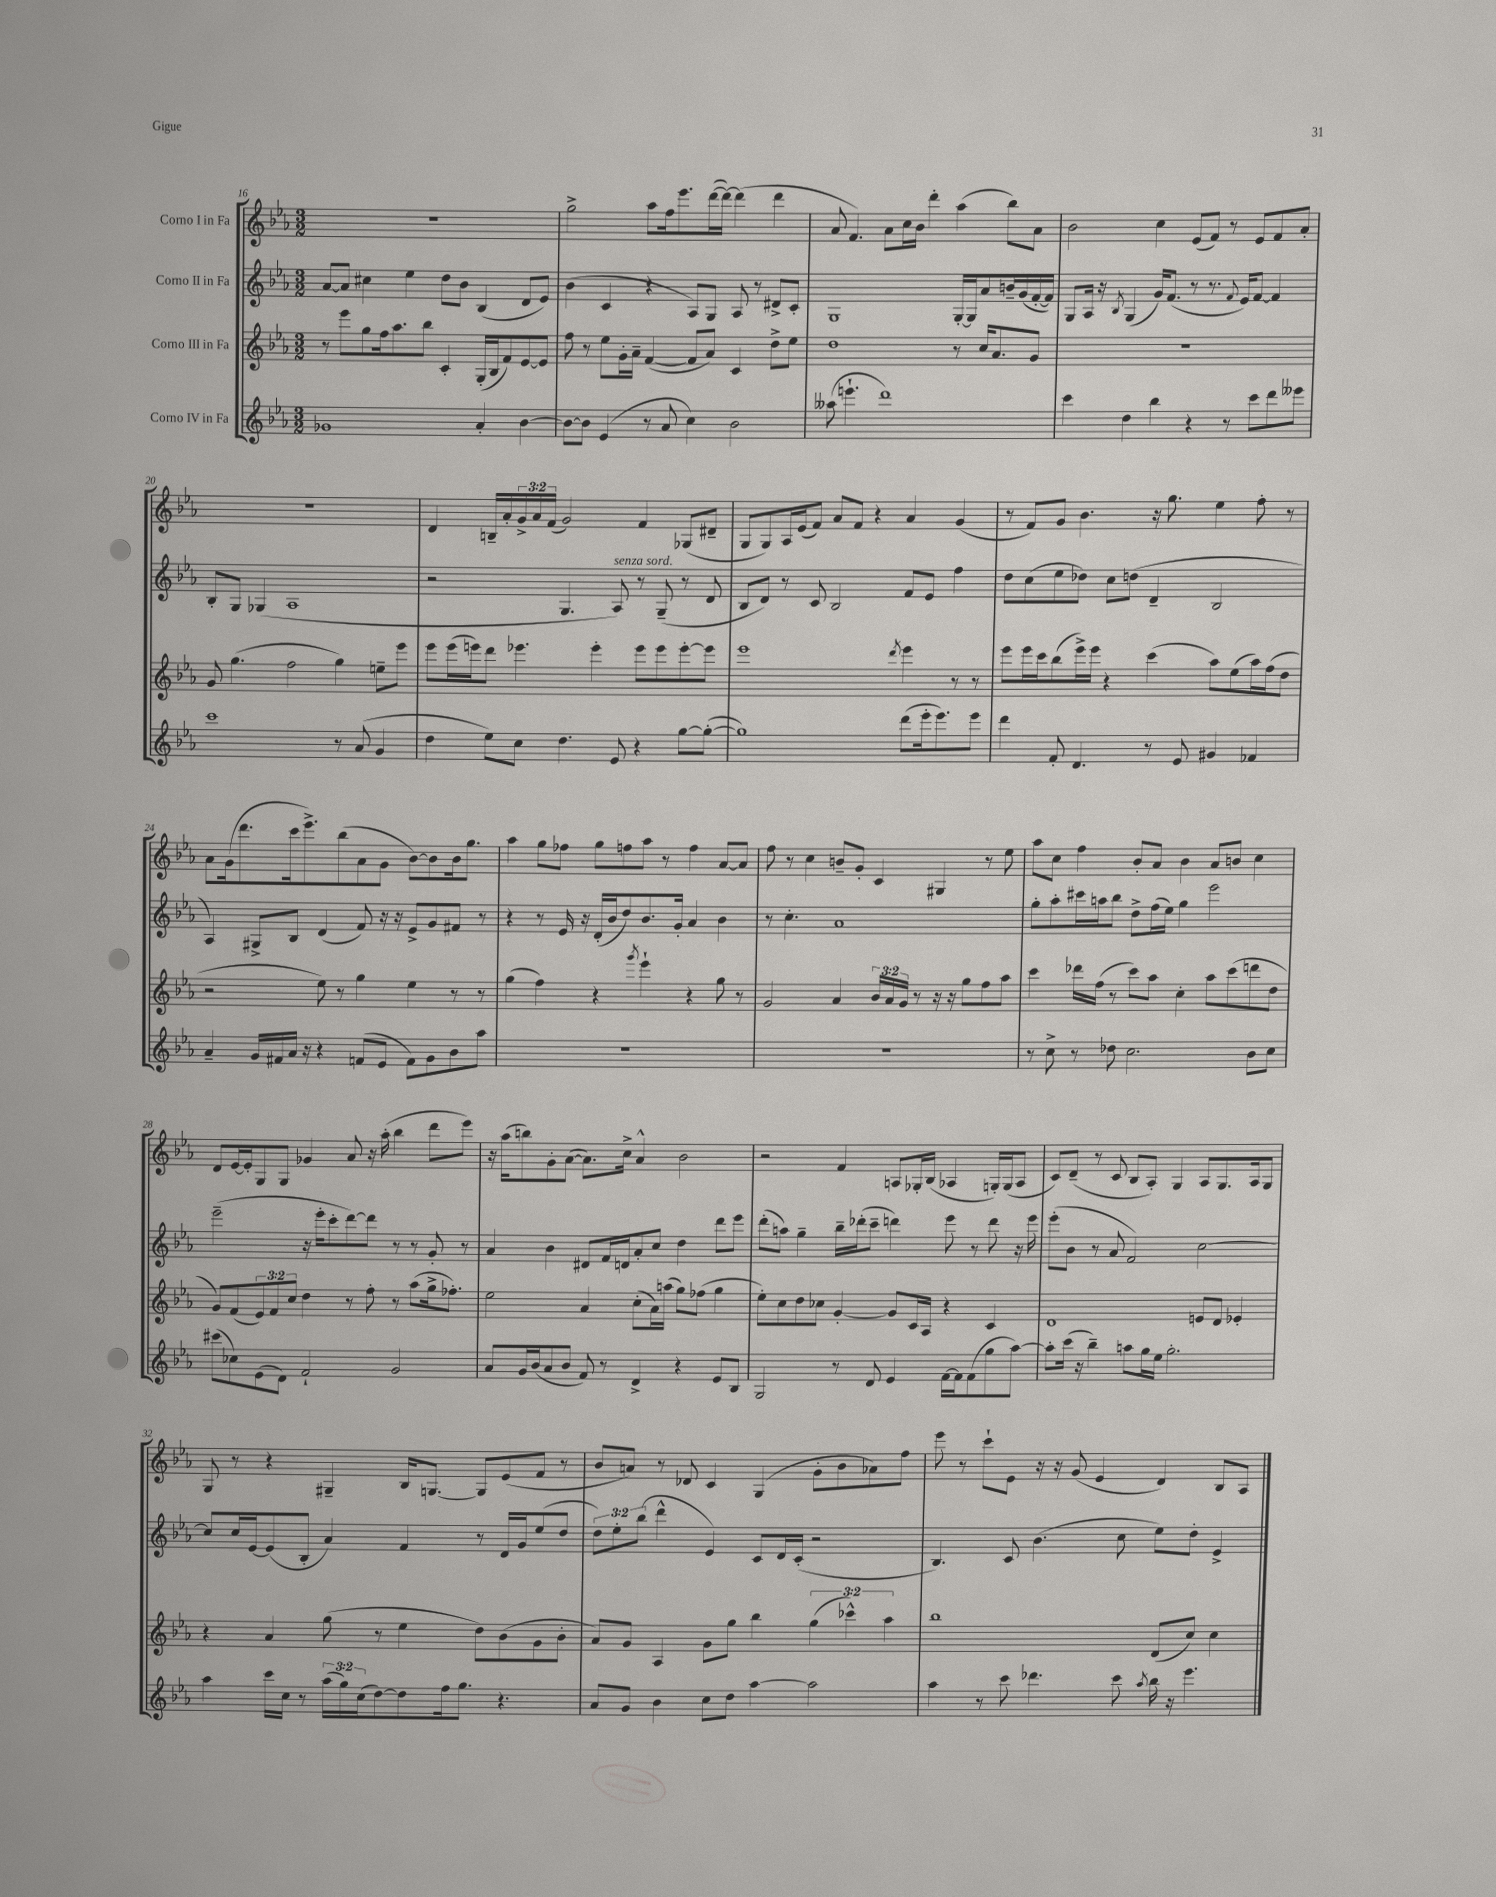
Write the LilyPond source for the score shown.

<<
\new StaffGroup <<
\new Staff = "s0" \with { instrumentName = "Corno I in Fa" } {
    \clef treble \key ees \major \numericTimeSignature \time 3/2 \override Staff.TupletNumber.text = #tuplet-number::calc-fraction-text
    R1. |
    g''2-> aes''8 f''16 ees'''8. d'''16~( d'''16~) d'''4( d'''4 |
    aes'8 f'4.) aes'8 c''16 bes'16 d'''4-. aes''4( bes''8) aes'8 |
    bes'2 c''4 ees'8( f'8) r8 ees'8 f'8 aes'8-. |
    r1. |
    d'4 b16-- aes'16-. \tuplet 3/2 { g'16-> aes'16 f'16( } g'2) f'4 ges8( dis'8-- |
    g8 g8) aes16 ees'16( f'8) aes'8 f'8 r4 aes'4 g'4( |
    r8 f'8) g'8 bes'4. r16 g''8. ees''4 f''8-. r8 |
    aes'8 g'16( d'''8. c'''16 ees'''8.->) bes''8( aes'8 g'8 bes'8~) bes'8 bes'16 g''8. |
    aes''4 g''8 fes''8 g''8 f''8 aes''8 r8 f''4 aes'8~ aes'8 |
    f''8 r8 c''4 b'8-- g'8-. c'4 gis4 r8 ees''8 |
    aes''8 c''8 f''4 bes'8-. aes'8 bes'4 aes'8 b'8 c''4 |
    d'8 ees'16~ ees'16-. g8 g8 ges'4 aes'8 r16 aes''16-.( bes''4 d'''8 ees'''8) |
    r16 aes''16( b''8) g'8-. aes'8~( aes'8.) c''16-> aes'4-^ bes'2 |
    r2 f'4 a8 ges16-. bes16( aes4 g16-.) g16( aes8 |
    c'8) d'8--( r8 c'8 bes8 aes8-.) g4 aes8 g8. aes16 g8 |
    g8 r8 r4 gis4-- bes16 g8.~ g8 ees'8( f'8 r8 |
    bes'8 a'8) r8 des'8 c'4 g4( g'8-. bes'8 aes'8) f''8 |
    ees'''8 r8 c'''8-! ees'8 r16 r16 g'8( ees'4 d'4) bes8 aes8 \bar "|." |
}
\new Staff = "s1" \with { instrumentName = "Corno II in Fa" } {
    \clef treble \key ees \major \numericTimeSignature \time 3/2 \override Staff.TupletNumber.text = #tuplet-number::calc-fraction-text
    aes'8~ aes'8 cis''4 ees''4 d''8 bes'8 bes4( d'8 ees'8) |
    bes'4( c'4 r4 aes8) g8 aes8 r8 dis'8-> c'8-. |
    g1 g16~-. g16 aes'8 b'16-- g'16( f'16~-. f'16) |
    g8 aes16 r16 \acciaccatura { bes8 } g4( g'16) f'8.( r8 r8. \appoggiatura { f'8 } ees'16) f'8~ f'4 |
    bes8-. g8 ges4( aes1 |
    r2 g4. aes8^\markup { \italic "senza sord." }) r8 g8--( r8 d'8 |
    bes8 d'8) r8 c'8 bes2 f'8 ees'8 f''4 |
    d''8 c''8( ees''8 des''8) c''8 d''8( d'4-- bes2 |
    aes4) gis8-> bes8 d'4( f'8) r16 r16 ees'8-> g'8 fis'8 r8 |
    r4 r8 ees'16 r16 d'16-.( bes'16 d''8) bes'8. g'16-. aes'4 bes'4 |
    r8 c''4.-. aes'1 |
    g''8-. aes''8-. cis'''16 a''16 bes''8 d''8-> f''16( ees''16) g''4 ees'''2 |
    ees'''2--( r16 ees'''16-. c'''8-. d'''8~) d'''8 r8 r8 g'8-. r8 |
    aes'4 bes'4 dis'8 f'16 d'16 aes'8-. c''8 d''4 d'''8 ees'''8 |
    d'''8-.( a''8) g''4-- bes''16-- des'''16-.( c'''8-- d'''4) ees'''8 r8 d'''8 r16 ees'''16 |
    ees'''8-.( bes'8 r8 aes'8 f'2) c''2~ |
    c''8 c''16 ees'16~ ees'8( bes8-. aes'4) f'4 r8 d'16 g'16 ees''8( d''8 |
    \tuplet 3/2 { d''8) ees''8-. bes''8( } d'''4-^ ees'4) c'8 d'16 c'16-.( r2 |
    bes4.) c'8 bes'4.( c''8 ees''8) d''8-. ees'4-> \bar "|." |
}
\new Staff = "s2" \with { instrumentName = "Corno III in Fa" } {
    \clef treble \key ees \major \numericTimeSignature \time 3/2 \override Staff.TupletNumber.text = #tuplet-number::calc-fraction-text
    r8 ees'''8 g''8 f''16 aes''8. bes''8 c'4-. g16-.( bes16 f'8) ees'8~ ees'8 |
    f''8 r8 ees''8 g'16-. aes'16-- f'4~( f'8 aes'8) c'4 d''8-> ees''8 |
    d''1 r8 c''16 aes'8. g'8 |
    R1. |
    g'8 g''4.( f''2 g''4) e''8-- ees'''8 |
    ees'''8 ees'''16( e'''16) d'''8 ees'''4. ees'''4-. ees'''8 ees'''8 ees'''8~-. ees'''8 |
    ees'''1 \acciaccatura { d'''8 } ees'''4 r8 r8 |
    ees'''8 ees'''16 c'''16 bes''8( ees'''16->) ees'''16 r4 c'''4( aes''8) ees''8( aes''16) f''16( d''8 |
    r2 ees''8) r8 g''4 ees''4 r8 r8 |
    g''4( f''4) r4 \acciaccatura { g'''8 } ees'''4-! r4 g''8 r8 |
    g'2 aes'4 \tuplet 3/2 { bes'16 aes'16 g'16 } r8 r16 r16 g''8 f''8 aes''8 |
    c'''4 des'''16 f''16( r8 c'''8) aes''8 c''4-. aes''8 c'''8( d'''8 d''8 |
    g'8) f'8( \tuplet 3/2 { ees'8) f'8 c''8 } d''4 r8 f''8-. r8 aes''8( g''16-> fes''8.-.) |
    ees''2 aes'4 c''8-.( aes'16) a''16( g''8) fes''8( g''4 |
    ees''8-.) c''8 d''8 ces''8 g'4~-. g'8 c'16 aes16 r4 c'4 |
    d'1 e'8 d'8 ees'4-. |
    r4 aes'4 g''8( r8 ees''4 d''8) bes'8( g'8 bes'8-. |
    aes'8) g'8 aes4 g'8 g''8 bes''4 \tuplet 3/2 { g''4( ces'''4-^) aes''4 } |
    bes''1 d'8( c''8) c''4 \bar "|." |
}
\new Staff = "s3" \with { instrumentName = "Corno IV in Fa" } {
    \clef treble \key ees \major \numericTimeSignature \time 3/2 \override Staff.TupletNumber.text = #tuplet-number::calc-fraction-text
    ges'1 aes'4-. bes'4~ |
    bes'8~ bes'8 ees'4( r8 aes'8 c''4) bes'2 |
    aeses''8( e'''4.-! d'''1) |
    c'''4 d''4 bes''4 r4 r8 c'''8 d'''8 eeses'''8 |
    c'''1 r8 aes'8( g'4 |
    d''4 ees''8) c''8 d''4. ees'8 r4 g''8~ g''8~-.( |
    g''1) d'''8( ees'''16-. ees'''8.) ees'''8 |
    d'''4 f'8-. d'4. r8 ees'8 gis'4 fes'4 |
    aes'4-- g'16 fis'16 aes'16 r16 r4 f'8( ees'8 f'8) g'8 bes'8 aes''8 |
    R1. |
    R1. |
    r8 c''8-> r8 des''8 c''2. bes'8 c''8 |
    cis'''8( ces''8) ees'8( d'8) f'2-! g'2 |
    aes'8 g'16 bes'16( aes'8 bes'8 f'8) r8 d'4-> r4 ees'8 bes8 |
    g2 r8 d'8 ees'4 f'16~ f'16 f'8( g''8 aes''8~) |
    aes''8-. c'''16( r16 bes''4--) a''8 g''16 ees''16 g''2.-. |
    aes''4 c'''16 c''16 r8 \tuplet 3/2 { aes''16( g''16) c''16( } d''8~) d''8 f''16 g''8. r4. |
    aes'8 g'8 bes'4 c''8 d''8 aes''4~ aes''2 |
    aes''4 r8 c'''8 des'''4. c'''8 \acciaccatura { aes''8 } bes''16 r16 ees'''4. \bar "|." |
}
>>
>>
\layout { \context { \Score currentBarNumber = #16 } }
